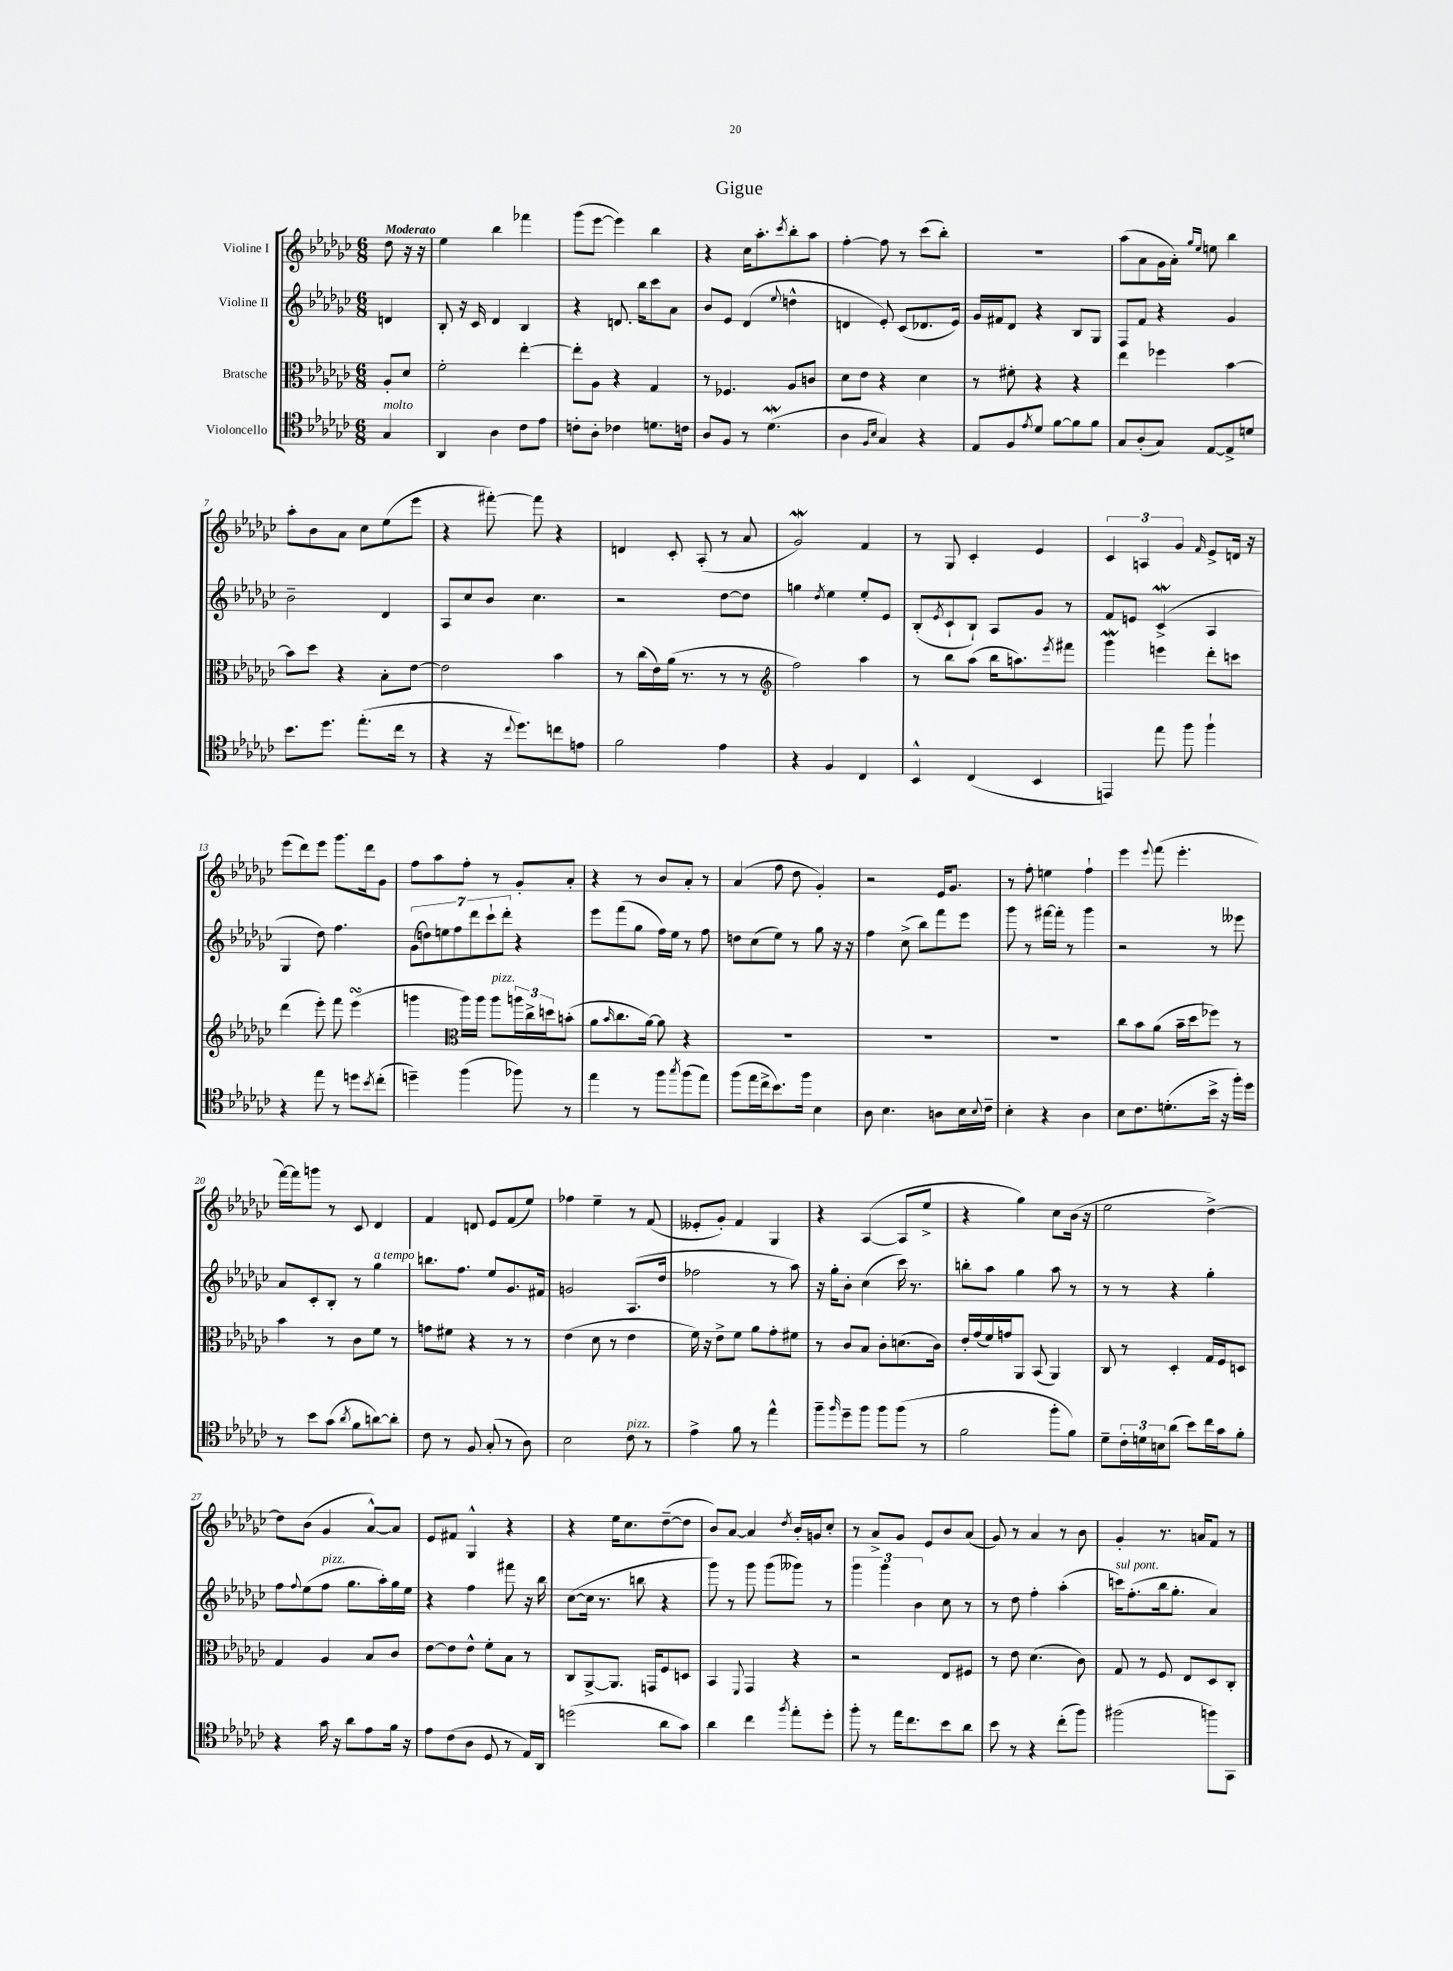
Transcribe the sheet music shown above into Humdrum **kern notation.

**kern	**kern	**kern	**kern
*part4	*part3	*part2	*part1
*staff4	*staff3	*staff2	*staff1
*I"Violoncello	*I"Bratsche	*I"Violine II	*I"Violine I
*clefC4	*clefC3	*clefG2	*clefG2
*k[b-e-a-d-g-c-]	*k[b-e-a-d-g-c-]	*k[b-e-a-d-g-c-]	*k[b-e-a-d-g-c-]
*M6/8	*M6/8	*M6/8	*M6/8
=	=	=	=
!	!	!	!LO:TX:a:B:t=Moderato
!LO:TX:a:i:t=molto	!	!	!
4G-/	8A-'/L	4dn/	8dd-\
.	8d-/J	.	16r
.	.	.	16r
=1	=1	=1	=1
4AA-/	2f'\	8B-'/	4ee-\
.	.	16r	.
.	.	16c-/	.
4A-\	.	4d-/	4bb-\
8c-\L	[4ee-'\	4B-/	4fff-X\
8e-\J	.	.	.
=2	=2	=2	=2
8cn'\L	8ee-'\L]	4r	(8ggg-\L
8A-'\J	8A-\J	.	[8eee-\J
4c-X\	4r	8.dn/	4eee-\])
.	.	16bb-\KL	.
8.dn\L	4G-/	8ccc-\	4bb-\
.	.	8a-\J	.
16cn\Jk	.	.	.
=3	=3	=3	=3
8A-/L	8r	8b-/L	4r
8F/J	4.F-X/	8e-/J	.
8r	.	(4d-/	16cc-\KL
.	.	.	8.aa-'\
(4.d-W\	.	.	.
.	.	8qqee-/	8qccc-/
.	8A-/L	4ddn^^\	8bb-'\
.	8cn/J	.	8aa-\J
=4	=4	=4	=4
4A-\	8d-\L	4dn/	[4ff'\
.	8e-\J	.	.
16qqF/LL	.	.	.
16qqB-/JJ	.	.	.
4G-/)	4r	8e-'/)	8ff\]
.	.	(8c-/L	8r
4r	4d-\	8.d-X/	(8ccc-\L
.	.	.	8bb-'\J)
.	.	16e-/Jk)	.
=5	=5	=5	=5
8E-/L	8r	16g-/LL	2.r
.	.	16f#X/J	.
8F/	8f#X'\	8d-/J	.
8qe-/	.	.	.
8d-/J	4r	4r	.
[8f\L	.	.	.
8f\]	4r	8B-/L	.
8f\J	.	8G-/J	.
=6	=6	=6	=6
8G-/L	4ee-\	8F/L	(8aa-\L
(8A-'/	.	8f/J	8a-\
8G-/J)	4ff-X\	4r	16g-\L
.	.	.	16a-'\JJ)
.	.	.	16qqgg-/LL
.	.	.	16qqee-/JJ
[8E-/L	.	.	8een\
8E-^/]	[4b-\	4g-/	4bb-\
8dn/J	.	.	.
!!LO:LB:g=z
=7	=7	=7	=7
8.b-\L	8b-\L]	2b-~\	8aa-'\L
.	8dd-\J	.	8b-\
8.dd-\J	.	.	.
.	4r	.	8a-\J
(8.ee-'\L	.	.	8cc-\L
.	8B-'\L	4d-/	(8ee-\
16cc-\Jk	.	.	.
8r	[8e-\J	.	8eee-\J
=8	=8	=8	=8
4r	2e-\]	8A-/L	4r
.	.	8cc-/	.
16r	.	8b-/J	[8fff#X'\)
8qqcc-/	.	.	.
8.dd-\L)	.	.	.
.	.	4.cc-\	8fff#\]
8ccn\	4b-\	.	4r
8en\J	.	.	.
=9	=9	=9	=9
2f\	8r	2r	4dn/
.	(16cc-\LL	.	.
.	16e-\)	.	.
.	(16a-\JJ	.	8c-'/
.	8.r	.	.
.	.	.	(8A-'/
4e-\	8r	[8dd-\L	8r
.	8r	8dd-\J]	8a-/
=10	=10	=10	=10
*	*clefG2	*	*
4r	2ff\)	4ggn\	2g-w/)
.	.	8qdd-/	.
4F/	.	4ee-\	.
4C-/	4aa-\	8ee-'/L	4f/
.	.	8e-/J	.
=11	=11	=11	=11
4BB-^^/	8r	(8B-'/L	8r
.	.	8qe-/	.
.	8bb-\L	8c-`/	8G-/
(4C-/	(8aa-\J	8B-`/J)	4c-'/
.	16bb-\KL	8A-/L	.
.	8.aan\)	.	.
4BB-/	.	8g-/J	4e-/
.	8qeee-/	.	.
.	8fff#X\J	8r	.
=12	=12	=12	=12
4EEn/)	4ggg-w\	8f/L	6c-/
.	.	8en/J	.
.	.	.	6An/
8ee-\	4eeen\	(4c-w^/	.
.	.	.	6g-/
8ff\	.	.	.
.	.	.	16qqf/
4ff`\	8ddd-'\L	4A-/	8e-^/L
.	8cccn\J	.	16dn/Jk
.	.	.	16r
!!LO:LB:g=z
=13	=13	=13	=13
4r	(4ddd-\	4G-/	(8eee-\L
.	.	.	8ddd-\)
8ee-\	8eee-'\)	8dd-\)	8eee-\J
8r	8fff\	4.ff\	8.ggg-\L
8ddn\L	(4eee-sSSS\	.	.
.	.	.	16ddd-\k
8qb-/	.	.	.
(8cc-'\J	.	.	8g-\J
=14	=14	=14	=14
4ddn~\)	4gggn\	(14g-\L	8ff\L
.	.	14ddn\)	.
.	.	.	8aa-\
.	.	14een\	.
.	.	14ff\	.
*	*clefC3	*	*
(4ff\	16aa-\LL)	.	8ff'\J
.	.	14ddd-\	.
.	16aa-\JJ	.	.
.	.	14ccc-`\	.
!	!LO:TX:a:i:t=pizz.	!	!
.	8aa-\L	.	8r
.	.	14ddd-'\J	.
8ff-X\)	24aan\L	4r	8g-'/L
.	24cc-^\	.	.
.	24ddn\J	.	.
8r	(8bn'\J	.	8a-'/J
=15	=15	=15	=15
4ee-\	8a-\L	8eee-\L	4r
.	16qqb-/	.	.
.	8.cc-\	(8fff\	.
8r	.	8gg-\J	8r
.	[16a-\Jk)	.	.
8ff\L	8a-\]	16ff\LL)	8b-/L
.	.	16ee-\JJ	.
8qgg-/	.	.	.
(8ff\	4r	8r	8a-'/J
8ee-\J)	.	8ff\	8r
=16	=16	=16	=16
(8ff\L	2.r	8ddn\L	(4a-/
16ee-\L	.	(8cc-\	.
16cc-^\J	.	.	.
8.b-\)	.	8ee-\J)	8ff\
.	.	8r	8dd-\
16ff\Jk	.	.	.
4B-\	.	8gg-\	4g-'/)
.	.	16r	.
.	.	16r	.
=17	=17	=17	=17
8A-\	2.r	4ff\	2r
4.B-\	.	.	.
.	.	(8cc-^\	.
.	.	8bb-\L)	.
8An\L	.	8fff\	16e-/KL
.	.	.	8.g-/J
16B-\L	.	8eee-\J	.
8qqB-/	.	.	.
16c-~\JJ	.	.	.
=18	=18	=18	=18
4B-'\	2.r	8ggg-\	8r
.	.	8r	8ff'\
4r	.	[16fff#X\LL	4een\
.	.	16fff#'\JJ]	.
.	.	8r	.
4A-\	.	4ggg-\	4ff`\
=19	=19	=19	=19
8B-\L	8cc-\L	2r	4eee-\
8.c-\	8b-\	.	.
.	.	.	8qqeee-/
.	(8a-\J	.	(8fff\
(8.dn'\	.	.	.
.	16b-~\LL	.	4.eee-'\
.	16dd-\J	.	.
16b-^\Jk	8ff-X\J)	8r	.
16r	.	.	.
16ff'\LL)	8r	8eee--X\	.
16dd-\JJ	.	.	.
!!LO:LB:g=z
=20	=20	=20	=20
8r	4b-\	8a-/L	[16fff\LL)
.	.	.	16fff\J]
8b-\L	.	8c-'/	8gggn\J
(8g-\J	8r	8B-'/J	8r
8qa-/	.	.	.
8f\L	8c-\L	8r	8c-/
!	!	!LO:TX:a:i:t=a tempo	!
[8an\)	8f\J	4gg-\	4d-/
8a'\J]	8r	.	.
=21	=21	=21	=21
8c-\	8gn\L	8.bbn\L	4f/
8r	8f#X\J	.	.
.	.	8.ff\J	.
8F/	4r	.	8dn/
(8G-'/	.	8ee-/L	8e-/L
8r	8r	8.g-/	(8f/
8A-\)	8r	.	8ee-/J)
.	.	16f#X/Jk	.
=22	=22	=22	=22
2B-\	(4e-\	2gn/	4ff-X\
.	8d-\	.	4ee-~\
.	8r	.	.
!LO:TX:a:i:t=pizz.	!	!	!
8c-\	4e-\	(8.A-/L	8r
8r	.	.	(8f/
.	.	16dd-/Jk	.
=23	=23	=23	=23
4e-^\	16f\)	2ff-X\	8e--X'/L
.	16r	.	.
.	8e-^\L	.	8g-'/J)
8f\	8f\J	.	4f/
8r	8a-\L	.	.
4ee-^^\	8g-'\	8r	4G-/
.	8f#X\J	8aa-\)	.
=24	=24	=24	=24
8ff~\L	8r	16r	4r
.	.	16gg-'\KL	.
16qqff/	.	.	.
8dd-~\	8c-/L	8b-'\J	.
8ff\J	8B-/J	(4cc-\	([4A-/
8ff\L	8c-'\L	.	.
(8ff\J	(8.dn\	16ccc-\)	8A-/L]
.	.	8.r	.
8r	.	.	8ee-^/J
.	16c-\Jk)	.	.
=25	=25	=25	=25
2f\	16e-'/LL	8bbn'\L	4r
.	(16g-/	.	.
.	16f/)	8aa-\J	.
.	16gn/J	.	.
.	8AA-/J	4gg-\	4gg-\)
.	(8BB-/	.	.
8ff'\L	4AA-/)	8aa-\	8cc-\L
8f\J)	.	8r	(16b-\Jk
.	.	.	16r
=26	=26	=26	=26
8d-~\L	8C-/	8r	2ee-\
24c-'\L	8r	8r	.
24dn\	.	.	.
24Bn\J	.	.	.
(8a-\J	4D-'/	4r	.
8b-\L)	.	.	.
16cc-\L	16G-/LL	4gg-'\	[4dd-^\)
16g-\J	16F/J	.	.
8f'\J	8Dn/J	.	.
!!LO:LB:g=z
=27	=27	=27	=27
4r	4G-/	8ff\L	8dd-\L]
.	.	8qqff/	.
.	.	(8ee-\	(8b-\J
!	!	!LO:TX:a:i:t=pizz.	!
16g-\	4A-/	8ff\J	4g-/
16r	.	.	.
8a-\L	.	8.gg-\L	.
8e-\	8B-/L	.	[8a-^^/L)
.	.	16aa-'\L)	.
16f\Jk	8c-/J	16gg-\	8a-/J]
16r	.	16ee-\JJ	.
=28	=28	=28	=28
8e-\L	[8e-\L	4r	8e-/L
(8c-\	8e-\]	.	8f#X/J
8A-\J	8e-^^\J	4ff\	4G-^^/
8D-/	8f'\L	.	.
8r	8B-\J	8fff#X\	4r
16E-/LL)	8r	16r	.
16AA-/JJ	.	16bb-\	.
=29	=29	=29	=29
(2ddn\	8C-/L	([8cc-\L	4r
.	[8AA-^/	16cc-\Jk]	.
.	.	8.r	.
.	8.AA-/J]	.	16ee-\KL
.	.	.	8.cc-\
.	.	8bbn\	.
.	16GGn/KL	.	.
8a-\L	8F/	4r	([8dd-~\
8g-\J)	8Dn/J	.	8dd-\J]
=30	=30	=30	=30
4a-\	4BB-/	8ggg-\)	8b-/L)
.	.	8r	[8a-/J
.	8qqFF/	.	.
4cc-\	4GG-/	8ggg-\	4a-/]
.	.	(8ggg-\L	.
8qff/	.	.	8qdd-/
8ee-'\L	4r	8ggg--X\J)	16b-'/LL
.	.	.	16gn/J
8dd-'\J	.	8r	8cc-'/J
=31	=31	=31	=31
8ff'\	2r	6ggg-\	8r
8r	.	.	8a-^/L
.	.	6ggg-\	.
16ee-\KL	.	.	8g-/J
8.cc-\	.	.	.
.	.	6b-\	.
.	.	.	8e-/L
8b-\	8E-/L	8cc-\	8b-/
8a-\J	8F#X/J	8r	(8a-/J
=32	=32	=32	=32
8b-\	8r	8r	8g-/)
8r	8e-\	8dd-\	8r
4r	(4.d-\	4ff'\	4a-/
(8cc-'\L	.	(4aa-'\	8r
8ff\J)	8c-\)	.	8b-\
=33	=33	=33	=33
!	!	!LO:TX:a:i:t=sul pont.	!
(2ff#X\	8G-/	16cccn\KL)	4g-'/
.	.	(8.ff'\	.
.	8r	.	.
.	8F/	16bb-\k	8.r
.	.	8.gg-'\J	.
.	8E-/L	.	.
.	.	.	16an/KL
8ffn\L)	8D-/	4a-/)	8f/J
8GG-\J	8C-'/J	.	8r
==	==	==	==
*-	*-	*-	*-
